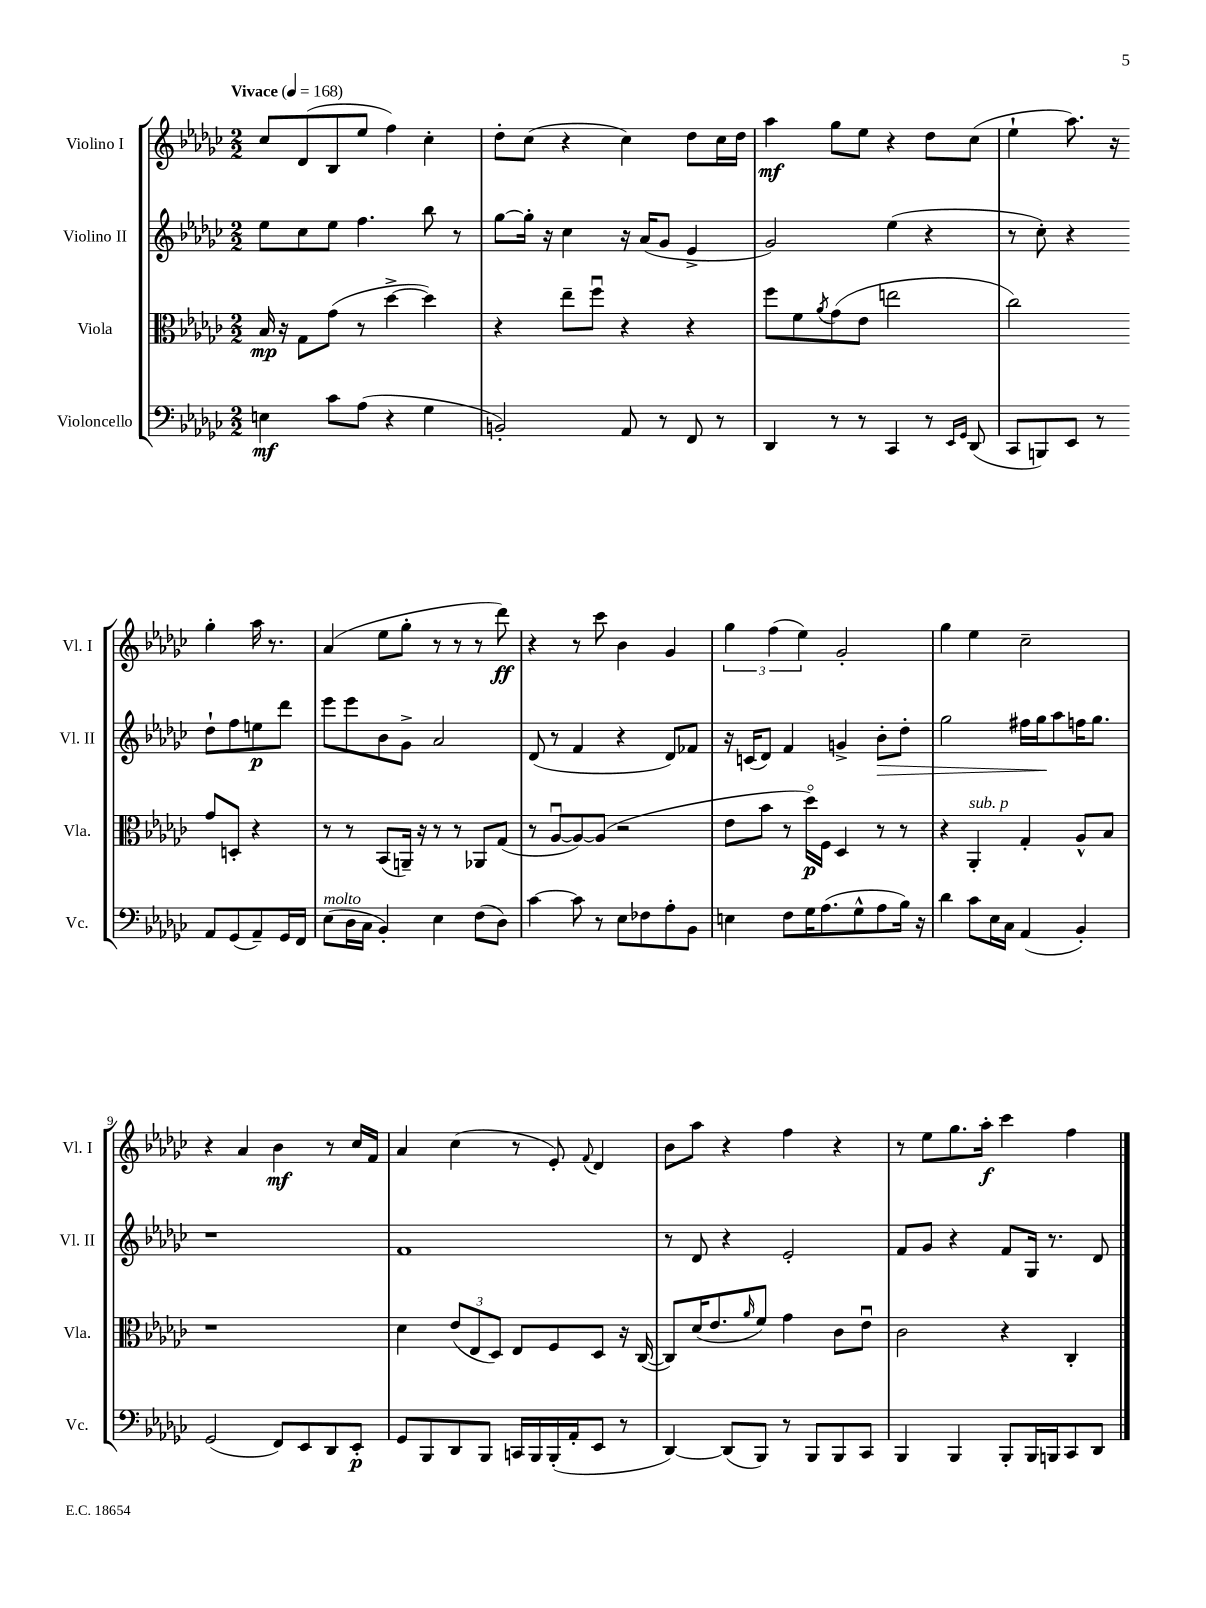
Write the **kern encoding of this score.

**kern	**dynam	**kern	**dynam	**kern	**dynam	**kern	**dynam
*part4	*part4	*part3	*part3	*part2	*part2	*part1	*part1
*staff4	*staff4	*staff3	*staff3	*staff2	*staff2	*staff1	*staff1
*I"Violoncello	*	*I"Viola	*	*I"Violino II	*	*I"Violino I	*
*I'Vc.	*	*I'Vla.	*	*I'Vl. II	*	*I'Vl. I	*
*clefF4	*	*clefC3	*	*clefG2	*	*clefG2	*
*k[b-e-a-d-g-c-]	*	*k[b-e-a-d-g-c-]	*	*k[b-e-a-d-g-c-]	*	*k[b-e-a-d-g-c-]	*
*M2/2	*	*M2/2	*	*M2/2	*	*M2/2	*
*MM168	*	*MM168	*	*MM168	*	*MM168	*
=1	=1	=1	=1	=1	=1	=1	=1
!	!	!	!	!	!	!LO:TX:a:B:t=Vivace	!
4En\	mf	16B-/	mp	8ee-\L	.	8cc-/L	.
.	.	16r	.	.	.	.	.
.	.	8G-\L	.	8cc-\	.	(8d-/	.
8c-\L	.	(8g-\J	.	8ee-\J	.	8B-/	.
(8A-\J	.	8r	.	4.ff\	.	8ee-/J	.
4r	.	[4dd-^\	.	.	.	4ff\)	.
4G-\	.	4dd-\])	.	8bb-\	.	4cc-'\	.
.	.	.	.	8r	.	.	.
=2	=2	=2	=2	=2	=2	=2	=2
2BBn'/)	.	4r	.	[8gg-\L	.	8dd-'\L	.
.	.	.	.	16gg-'\Jk]	.	(8cc-\J	.
.	.	.	.	16r	.	.	.
.	.	8ee-~\L	.	4cc-\	.	4r	.
.	.	8ffu\J	.	.	.	.	.
8AA-/	.	4r	.	16r	.	4cc-\)	.
.	.	.	.	(16a-/KL	.	.	.
8r	.	.	.	8g-/J	.	.	.
8FF/	.	4r	.	4e-^/	.	8dd-\L	.
8r	.	.	.	.	.	16cc-\L	.
.	.	.	.	.	.	16dd-\JJ	.
=3	=3	=3	=3	=3	=3	=3	=3
4DD-/	.	8ff\L	.	2g-/)	.	4aa-\	mf
.	.	8f\	.	.	.	.	.
.	.	8qa-/	.	.	.	.	.
8r	.	(8g-\	.	.	.	8gg-\L	.
8r	.	8e-\J	.	.	.	8ee-\J	.
4CC-/	.	2een\	.	(4ee-\	.	4r	.
8r	.	.	.	4r	.	8dd-\L	.
16qqEE-/LL	.	.	.	.	.	.	.
16qqGG-/JJ	.	.	.	.	.	.	.
(8DD-/	.	.	.	.	.	(8cc-\J	.
=4	=4	=4	=4	=4	=4	=4	=4
8CC-/L	.	2cc-\)	.	8r	.	4ee-`\	.
8BBBn/)	.	.	.	8cc-'\)	.	.	.
8EE-/J	.	.	.	4r	.	8.aa-\)	.
8r	.	.	.	.	.	.	.
.	.	.	.	.	.	16r	.
8AA-/L	.	8g-/L	.	8dd-`\L	.	4gg-'\	.
(8GG-/	.	8Dn'/J	.	8ff\	.	.	.
8AA-~/)	.	4r	.	8een\	p	16aa-\	.
.	.	.	.	.	.	8.r	.
16GG-/L	.	.	.	8ddd-\J	.	.	.
16FF/JJ	.	.	.	.	.	.	.
!!LO:LB:g=z
=5	=5	=5	=5	=5	=5	=5	=5
!LO:TX:a:i:t=molto	!	!	!	!	!	!	!
(8E-\L	.	8r	.	8eee-\L	.	(4a-/	.
16D-\L	.	8r	.	8eee-\	.	.	.
16C-\JJ	.	.	.	.	.	.	.
4BB-'/)	.	(8BB-/L	.	8b-\	.	8ee-\L	.
.	.	16AAn~/Jk)	.	8g-^\J	.	8gg-'\J	.
.	.	16r	.	.	.	.	.
4E-\	.	8r	.	2a-/	.	8r	.
.	.	8r	.	.	.	8r	.
(8F\L	.	8AA-X/L	.	.	.	8r	.
8D-\J)	.	(8G-/J	.	.	.	8ddd-\)	ff
=6	=6	=6	=6	=6	=6	=6	=6
[4c-\	.	8r	.	(8d-/	.	4r	.
.	.	[8A-u/L	.	8r	.	.	.
8c-\]	.	8A-/_)	.	4f/	.	8r	.
8r	.	(8A-/J]	.	.	.	8ccc-\	.
8E-\L	.	2r	.	4r	.	4b-\	.
8F-X\	.	.	.	.	.	.	.
8A-'\	.	.	.	8d-/L)	.	4g-/	.
8BB-\J	.	.	.	8f-X/J	.	.	.
=7	=7	=7	=7	=7	=7	=7	=7
4En\	.	8e-\L	.	16r	.	6gg-\	.
.	.	.	.	(16cn/KL	.	.	.
.	.	8b-\J	.	8d-/J)	.	.	.
.	.	.	.	.	.	(6ff\	.
8F\L	.	8r	.	4f/	.	.	.
.	.	.	.	.	.	6ee-\)	.
16G-\K	.	16dd-\LL)	p	.	.	.	.
(8.A-\	.	16F\JJ	.	.	.	.	.
.	.	4D-/	.	4gn^/	.	2g-'/	.
8G-^^\	.	.	.	.	.	.	.
!	!	!	!	!	!LO:HP:b	!	!
8A-\	.	8r	.	8b-'\L	>	.	.
16B-\Jk)	.	8r	.	8dd-'\J	.	.	.
16r	.	.	.	.	.	.	.
=8	=8	=8	=8	=8	=8	=8	=8
4d-\	.	4r	.	2gg-\	.	4gg-\	.
!	!	!LO:TX:a:i:t=sub. p	!	!	!	!	!
8c-\L	.	4AA-'/	.	.	.	4ee-\	.
16E-\L	.	.	.	.	.	.	.
16C-\JJ	.	.	.	.	.	.	.
(4AA-/	.	4G-'/	.	16ff#X\LL	.	2cc-~\	.
.	.	.	.	16gg-\J	.	.	.
.	.	.	.	8aa-\	]	.	.
4BB-'/)	.	8A-^^/L	.	16ffn\K	.	.	.
.	.	.	.	8.gg-\J	.	.	.
.	.	8B-/J	.	.	.	.	.
!!LO:LB:g=z
=9	=9	=9	=9	=9	=9	=9	=9
(2GG-/	.	1r	.	1r	.	4r	.
.	.	.	.	.	.	4a-/	.
8FF/L)	.	.	.	.	.	4b-\	mf
8EE-/	.	.	.	.	.	.	.
8DD-/	.	.	.	.	.	8r	.
8EE-'/J	p	.	.	.	.	16cc-/LL	.
.	.	.	.	.	.	16f/JJ	.
=10	=10	=10	=10	=10	=10	=10	=10
8GG-/L	.	4d-\	.	1f	.	4a-/	.
8BBB-/	.	.	.	.	.	.	.
8DD-/	.	(12e-/L	.	.	.	(4cc-\	.
.	.	12E-/	.	.	.	.	.
8BBB-/J	.	.	.	.	.	.	.
.	.	12D-/J)	.	.	.	.	.
16CCn/LL	.	8E-/L	.	.	.	8r	.
16BBB-/	.	.	.	.	.	.	.
(16BBB-'/	.	8F/	.	.	.	8e-'/)	.
16AA-'/J	.	.	.	.	.	.	.
.	.	.	.	.	.	8qqf/	.
8EE-/J	.	8D-/J	.	.	.	4d-/	.
8r	.	16r	.	.	.	.	.
.	.	([16C-/	.	.	.	.	.
=11	=11	=11	=11	=11	=11	=11	=11
[4DD-/)	.	8C-/L])	.	8r	.	8b-\L	.
.	.	(16d-/K	.	8d-/	.	8aa-\J	.
.	.	8.e-/	.	.	.	.	.
(8DD-/L]	.	.	.	4r	.	4r	.
.	.	16qqa-/	.	.	.	.	.
8BBB-/J)	.	8f/J)	.	.	.	.	.
8r	.	4g-\	.	2e-'/	.	4ff\	.
8BBB-/L	.	.	.	.	.	.	.
8BBB-/	.	8c-\L	.	.	.	4r	.
8CC-/J	.	8e-u\J	.	.	.	.	.
=12	=12	=12	=12	=12	=12	=12	=12
4BBB-/	.	2c-\	.	8f/L	.	8r	.
.	.	.	.	8g-/J	.	8ee-\L	.
4BBB-/	.	.	.	4r	.	8.gg-\	.
.	.	.	.	.	.	16aa-'\Jk	f
8BBB-'/L	.	4r	.	8f/L	.	4ccc-\	.
16BBB-/L	.	.	.	16G-/Jk	.	.	.
16BBBn/J	.	.	.	8.r	.	.	.
8CC-/	.	4C-'/	.	.	.	4ff\	.
8DD-/J	.	.	.	8d-/	.	.	.
==	==	==	==	==	==	==	==
*-	*-	*-	*-	*-	*-	*-	*-
